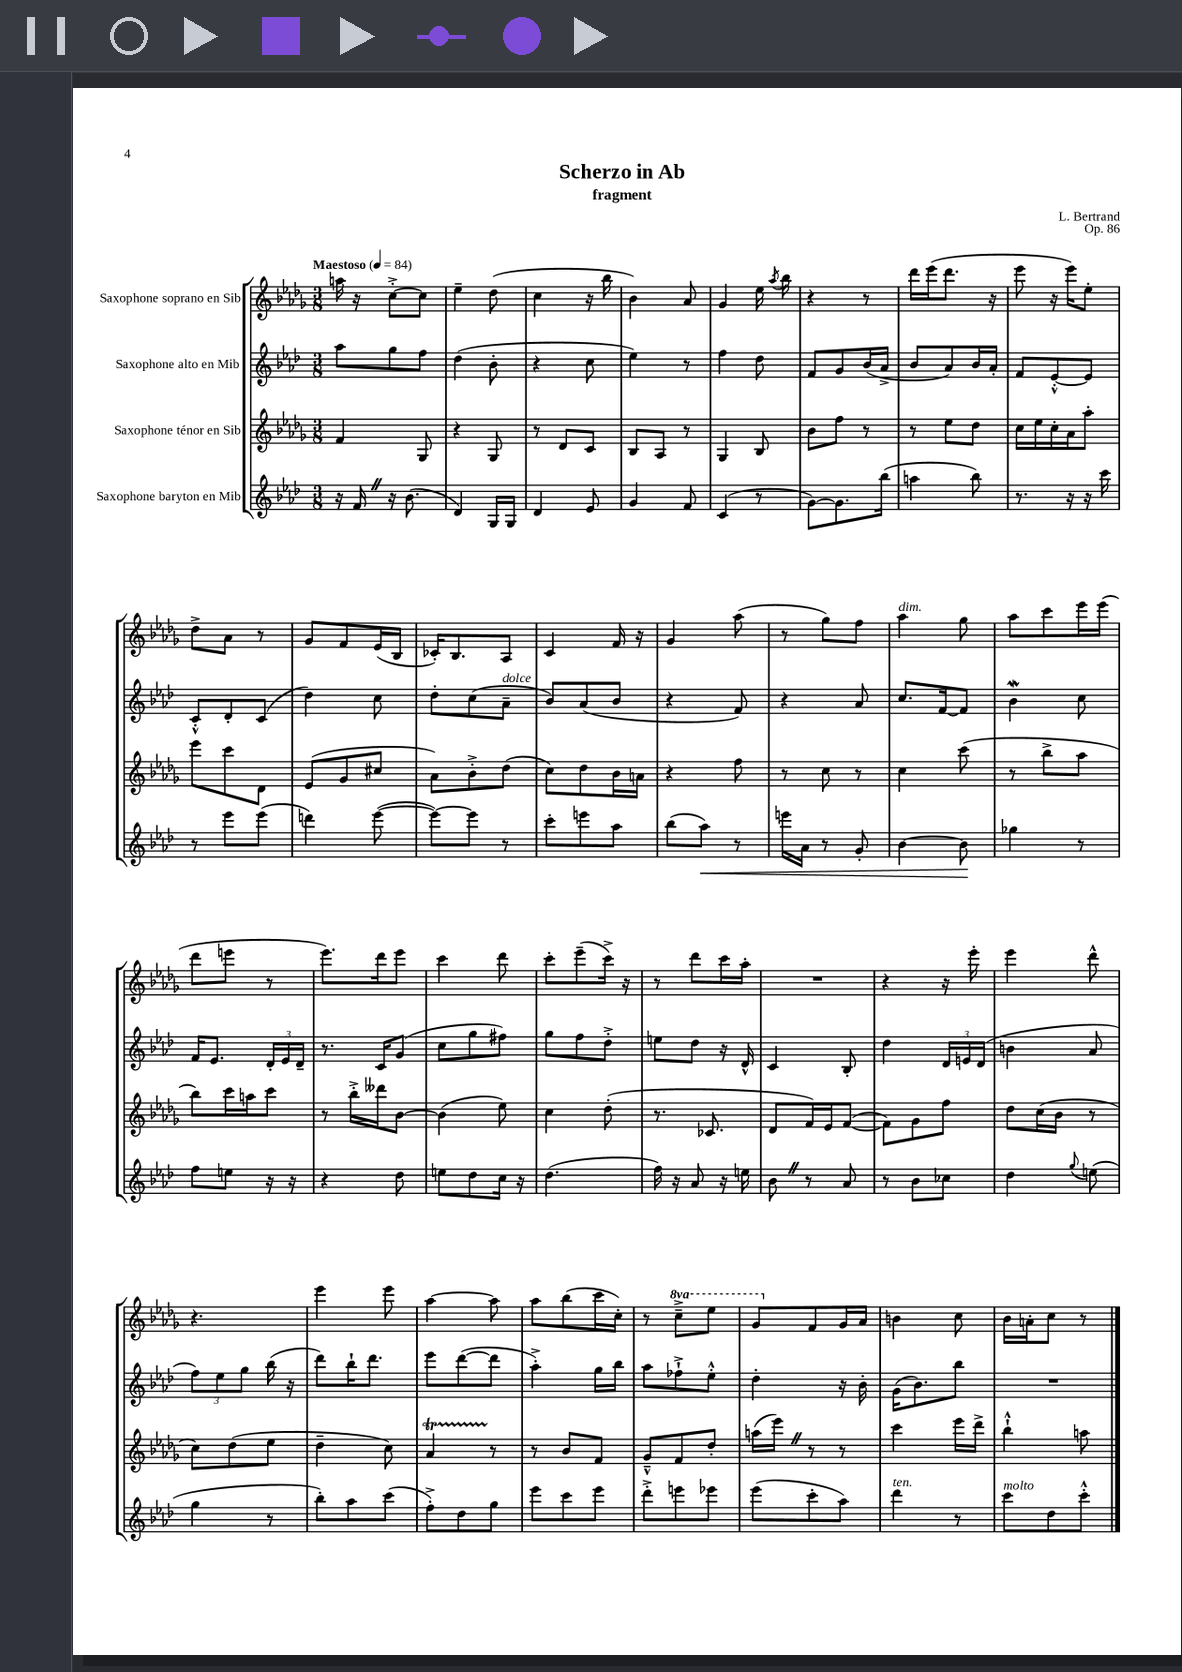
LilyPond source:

\header { title = "Scherzo in Ab" composer = "L. Bertrand" subtitle = "fragment" opus = "Op. 86" }
<<
\new StaffGroup <<
\new Staff = "s0" \with { instrumentName = "Saxophone soprano en Sib" } {
    \clef treble \key des \major \numericTimeSignature \time 3/8 \set Staff.ottavationMarkups = #ottavation-simple-ordinals \tempo "Maestoso" 4 = 84
    \autoBeamOff a''16 r16 c''8[~-.-> c''8] |
    ees''4-- des''8( |
    c''4 r16 bes''16 |
    bes'4) aes'8 |
    ges'4 ees''16 \acciaccatura { aes''8 } bes''16 |
    r4 r8 |
    des'''16[ ees'''16( des'''8.] r16 |
    ees'''8 r16 ees'''16[) ees''8]-. |
    des''8[-> aes'8] r8 |
    ges'8[ f'8 ees'16( bes16] |
    ces'16[-.) bes8. aes8] |
    c'4 f'16 r16 |
    ges'4 aes''8( |
    r8 ges''8[) f''8] |
    aes''4^\markup { \italic "dim." } ges''8 |
    aes''8[ c'''8 ees'''16 ees'''16]( |
    des'''8[ e'''8] r8 |
    ees'''8.[) des'''16 ees'''8] |
    c'''4 des'''8 |
    c'''8[-. ees'''8--( c'''16]->) r16 |
    r8 des'''8[ c'''16 aes''16]-. |
    R4. |
    r4 r16 ees'''16-. |
    ees'''4 des'''8-^ |
    r4. |
    ees'''4 ees'''8 |
    aes''4~ aes''8 |
    aes''8[ bes''8( c'''16 c''16]-.) |
    r8 \ottava #1 c'''8[---> ees'''8] |
    ges''8[ \ottava #0 f'8 ges'16 aes'16] |
    b'4 c''8 |
    bes'16[ a'16-. c''8] r8 \bar "|." |
}
\new Staff = "s1" \with { instrumentName = "Saxophone alto en Mib" } {
    \clef treble \key aes \major \numericTimeSignature \time 3/8
    \autoBeamOff aes''8[ g''8 f''8] |
    des''4( bes'8-. |
    r4 c''8 |
    ees''4) r8 |
    f''4 des''8 |
    f'8[ g'8 bes'16( aes'16]-> |
    bes'8[ aes'8) bes'16 aes'16]-. |
    f'8[ ees'8~-.-^ ees'8] |
    c'8[-.-^ des'8-. c'8]( |
    des''4) c''8 |
    des''8[-. c''8( aes'8]--^\markup { \italic "dolce" } |
    bes'8[) aes'8( bes'8] |
    r4 f'8) |
    r4 aes'8 |
    c''8.[ f'16~ f'8] |
    bes'4\mordent c''8 |
    f'16[ ees'8.] \tuplet 3/2 { des'16[-. ees'16 des'16]-- } |
    r8. c'16[ g'8]( |
    c''8[ g''8 fis''8]) |
    g''8[ f''8 des''8]-.-> |
    e''8[ des''8] r16 des'16-^ |
    c'4 bes8-. |
    des''4 \tuplet 3/2 { des'16[ e'16 des'16]( } |
    b'4 aes'8 |
    \tuplet 3/2 { f''8[) ees''8 g''8] } bes''16( r16 |
    des'''8[) bes''16-! des'''8.] |
    ees'''8[ des'''8~( des'''8] |
    aes''4-.->) g''16[ bes''16] |
    aes''8[ fes''8-!-> ees''8]-.-^ |
    des''4-. r16 bes'16-. |
    g'16[( bes'8.) bes''8] |
    R4. \bar "|." |
}
\new Staff = "s2" \with { instrumentName = "Saxophone ténor en Sib" } {
    \clef treble \key des \major \numericTimeSignature \time 3/8
    \autoBeamOff f'4 ges8 |
    r4 ges8 |
    r8 des'8[ c'8] |
    bes8[ aes8] r8 |
    ges4 bes8 |
    bes'8[ f''8] r8 |
    r8 ees''8[ des''8] |
    c''16[ ees''16 c''16-. aes'16 aes''8]-. |
    ees'''8[ c'''8 des'8] |
    ees'8[( ges'8 cis''8] |
    aes'8[) bes'8-.-> des''8]( |
    c''8[) des''8 bes'16 a'16] |
    r4 f''8 |
    r8 c''8 r8 |
    c''4 c'''8( |
    r8 bes''8[-> aes''8] |
    bes''8[) c'''16 a''16 c'''8] |
    r8 bes''16[-.-> deses'''16 bes'8]~ |
    bes'4( ees''8) |
    c''4 des''8-.( |
    r8. ces'8. |
    des'8[ f'16) ees'16 f'8]~( |
    f'8[) ges'8 f''8] |
    des''8[ c''16( bes'16] r8 |
    c''8[) des''8( ees''8] |
    des''4-- c''8) |
    aes'4\startTrillSpan r8\stopTrillSpan |
    r8 bes'8[ f'8] |
    ges'8[---^ f'8 des''8]-. |
    a''16[( ees'''16]) \once \override BreathingSign.text = \markup { \musicglyph "scripts.caesura.straight" } \breathe r8 r8 |
    c'''4 ees'''16[ des'''16]-> |
    bes''4-!-^ a''8 \bar "|." |
}
\new Staff = "s3" \with { instrumentName = "Saxophone baryton en Mib" } {
    \clef treble \key aes \major \numericTimeSignature \time 3/8
    \autoBeamOff r16 f'16 \once \override BreathingSign.text = \markup { \musicglyph "scripts.caesura.straight" } \breathe r16 bes'8.( |
    des'4) g16[ g16] |
    des'4 ees'8 |
    g'4 f'8 |
    c'4( r8 |
    g'8[~) g'8. bes''16]( |
    a''4 bes''8) |
    r8. r16 r16 c'''16 |
    r8 ees'''8[ ees'''8]( |
    d'''4) ees'''8~( |
    ees'''8[~) ees'''8] r8 |
    c'''8[-. e'''8 aes''8] |
    bes''8[( aes''8]\<) r8 |
    e'''16[ aes'16] r8 g'8-. |
    bes'4~ bes'8\! |
    ges''4 r8 |
    f''8[ e''8] r16 r16 |
    r4 des''8 |
    e''8[ des''8 c''16] r16 |
    des''4.( |
    f''16) r16 aes'8 r16 e''16 |
    bes'8 \once \override BreathingSign.text = \markup { \musicglyph "scripts.caesura.straight" } \breathe r8 aes'8 |
    r8 bes'8[ ces''8] |
    des''4 \appoggiatura { g''8 } e''8( |
    g''4 r8 |
    bes''8[-.) aes''8 c'''8]( |
    f''8[-.->) des''8 g''8] |
    ees'''8[ c'''8 ees'''8] |
    des'''8[-.-> e'''8 ees'''8] |
    ees'''8[( c'''8-. aes''8]) |
    des'''4^\markup { \italic "ten." } r8 |
    c'''8[^\markup { \italic "molto" } des''8 c'''8]-.-^ \bar "|." |
}
>>
>>
\layout { \context { \Score \remove "Bar_number_engraver" } }
